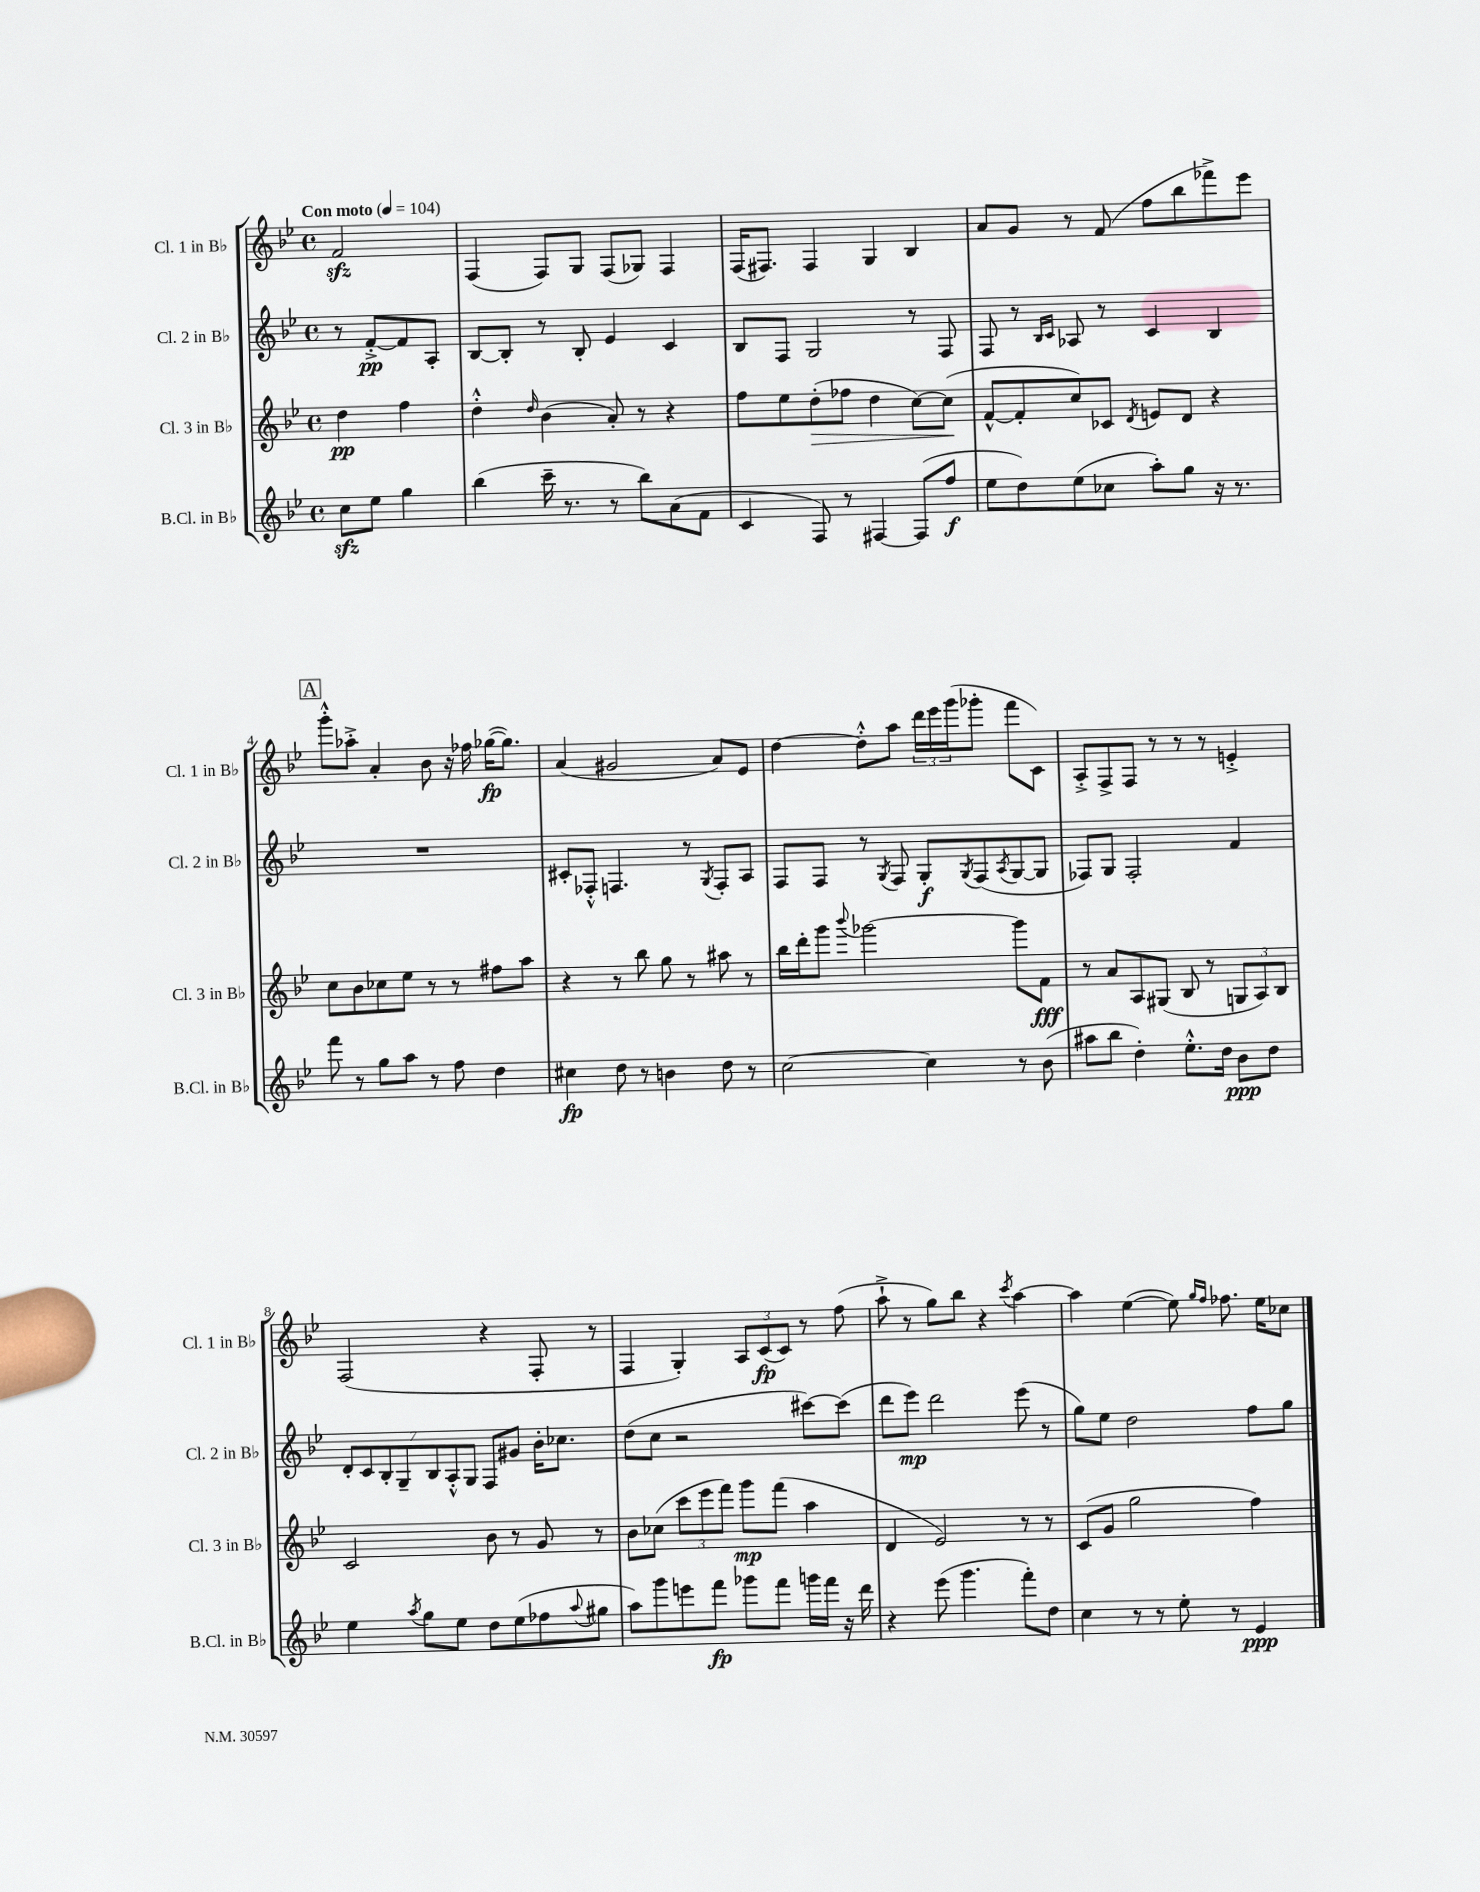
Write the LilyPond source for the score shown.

<<
\new StaffGroup <<
\new Staff = "s0" \with { instrumentName = "Cl. 1 in Bb" shortInstrumentName = "Cl. 1 in Bb" } {
    \clef treble \key bes \major \defaultTimeSignature \time 4/4 \partial 2 \tempo "Con moto" 4 = 104
    f'2\sfz |
    f4( f8) g8 f8( ges8) f4 |
    f16( fis8.) fis4 g4 bes4 |
    a'8 g'8 r8 f'8( f''8 bes''8 fes'''8->) ees'''8 |
    \mark \markup { \box "A" } g'''8-.-^ aes''8-.-> a'4-. bes'8 r16 fes''16 ges''16~\fp( ges''8.) |
    a'4( gis'2 a'8) ees'8 |
    d''4~ d''8-.-^ a''8 \tuplet 3/2 { d'''16 ees'''16 g'''16( } ges'''8-. f'''8 c'8) |
    a8-.-> f8-> f8 r8 r8 r8 e'4-.-> |
    f2( r4 f8-. r8 |
    f4 g4-.) \tuplet 3/2 { a8 c'8\fp( c'8) } r8 f''8( |
    a''8-!-> r8 g''8) bes''8 r4 \acciaccatura { c'''8 } a''4~ |
    a''4 ees''4~( ees''8) \grace { g''16 f''16 } fes''8. ees''16 ces''8 \bar "|." |
}
\new Staff = "s1" \with { instrumentName = "Cl. 2 in Bb" shortInstrumentName = "Cl. 2 in Bb" } {
    \clef treble \key bes \major \defaultTimeSignature \time 4/4 \partial 2
    r8 f'8~-.->\pp f'8 a8-. |
    bes8~ bes8-. r8 bes8-. ees'4 c'4 |
    bes8 f8 g2 r8 f8 |
    f8 r8 \grace { bes16 c'16 } aes8 r8 c'4 bes4 |
    \mark \markup { \box "A" } R1 |
    cis'8-. fes8-.-^ f4. r8 \acciaccatura { g8 } f8-. a8 |
    f8 f8 r8 \acciaccatura { g8 } f8 g8-.\f \acciaccatura { g8 } f8( \acciaccatura { a8 } g8~ g8 |
    fes8) g8 fes2-. f'4 |
    \tuplet 7/4 { d'8-. c'8 bes8-. g8-- bes8 a8-.-^ g8 } f8 gis'8 bes'16-. ces''8. |
    d''8( c''8 r2 cis'''8~) cis'''8( |
    d'''8 ees'''8\mp) d'''2 ees'''8( r8 |
    g''8) ees''8 d''2 f''8 g''8 \bar "|." |
}
\new Staff = "s2" \with { instrumentName = "Cl. 3 in Bb" shortInstrumentName = "Cl. 3 in Bb" } {
    \clef treble \key bes \major \defaultTimeSignature \time 4/4 \partial 2
    d''4\pp f''4 |
    d''4-.-^ \grace { d''16 } bes'4( a'8-.) r8 r4 |
    f''8 ees''8 d''8-.\>( fes''8 d''4 c''8~) c''8\!( |
    f'8~-^ f'8-. c''8) ces'8 \acciaccatura { d'8 } e'8 d'8 r4 |
    \mark \markup { \box "A" } c''8 bes'8 ces''8 ees''8 r8 r8 fis''8 a''8 |
    r4 r8 bes''8 g''8 r8 ais''8 r8 |
    bes''16 d'''16-. g'''8 \appoggiatura { bes'''8 } ges'''2~ ges'''8 f'8\fff |
    r8 a'8 a8 gis8( bes8 r8 \tuplet 3/2 { g8 a8) bes8 } |
    c'2 bes'8 r8 g'8 r8 |
    bes'8 ces''8( \tuplet 3/2 { c'''8 ees'''8 f'''8) } g'''8\mp f'''8( a''4 |
    d'4 ees'2) r8 r8 |
    c'8( g'8 g''2 f''4) \bar "|." |
}
\new Staff = "s3" \with { instrumentName = "B.Cl. in Bb" shortInstrumentName = "B.Cl. in Bb" } {
    \clef treble \key bes \major \defaultTimeSignature \time 4/4 \partial 2
    c''8\sfz ees''8 g''4 |
    bes''4( c'''16-- r8. r8 bes''8) a'8( f'8 |
    c'4 f8) r8 fis4~ fis8( f''8\f |
    ees''8 d''8) ees''8( ces''8 a''8-.) g''8 r16 r8. |
    \mark \markup { \box "A" } f'''8 r8 g''8 a''8 r8 f''8 d''4 |
    cis''4\fp d''8 r8 b'4 d''8 r8 |
    c''2~ c''4 r8 bes'8( |
    ais''8 bes''8 d''4-.) ees''8.-.-^ d''16 bes'8\ppp d''8 |
    ees''4 \acciaccatura { a''8 } g''8 ees''8 d''8 ees''8( fes''8 \appoggiatura { a''8 } gis''8 |
    a''8) g'''8 e'''8 f'''8\fp ges'''8 f'''8 g'''16 f'''16 r16 d'''16 |
    r4 ees'''8( g'''4. f'''8-.) d''8 |
    c''4 r8 r8 ees''8-. r8 ees'4\ppp \bar "|." |
}
>>
>>
